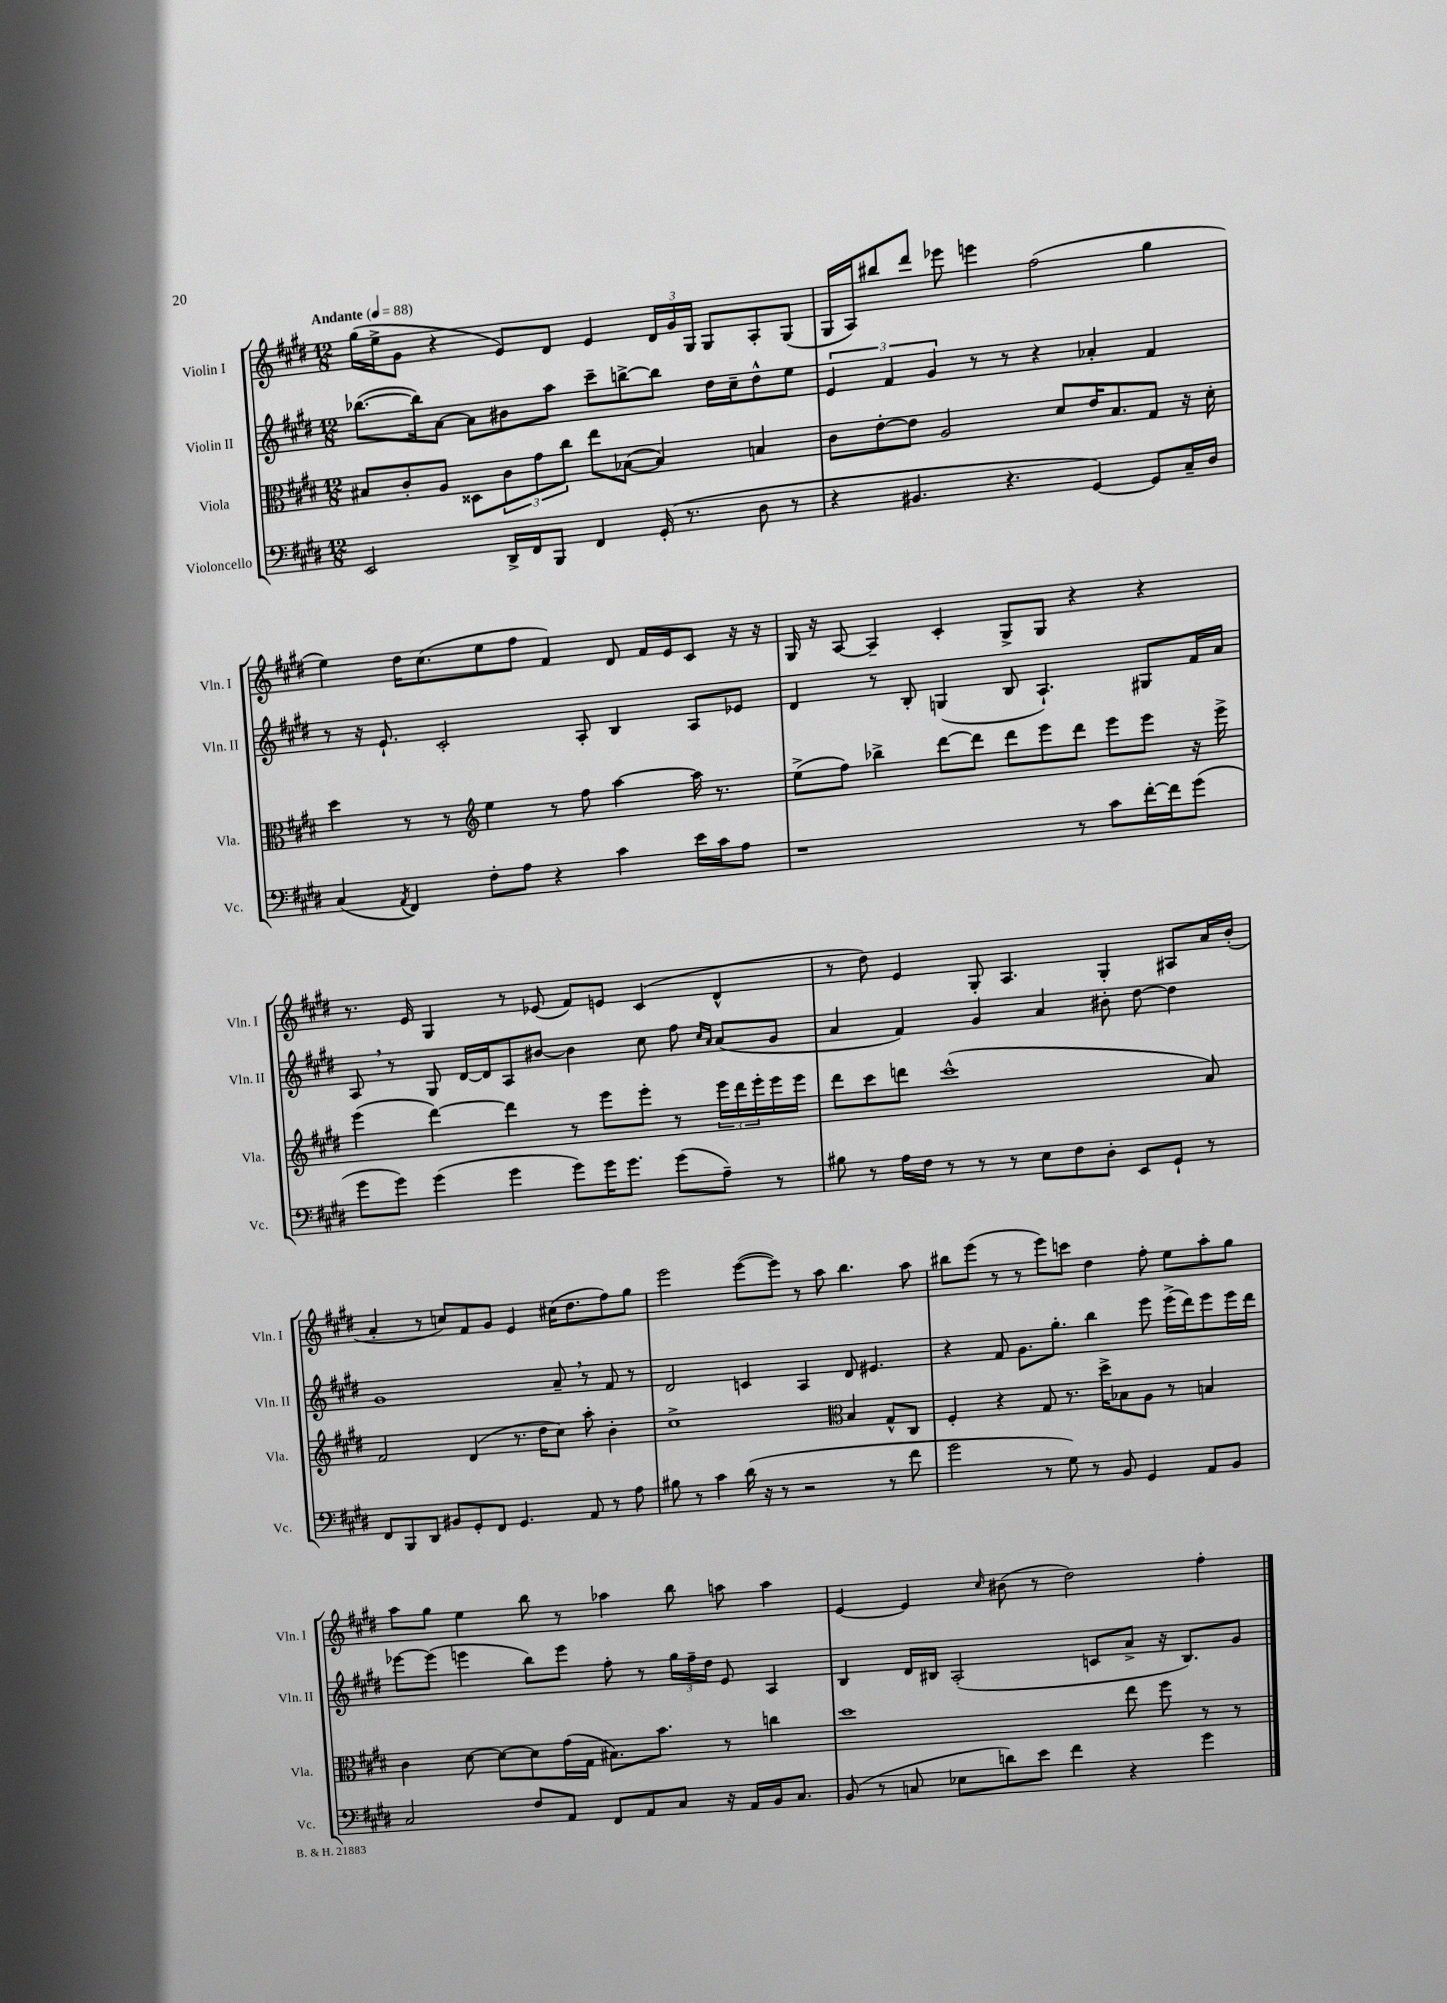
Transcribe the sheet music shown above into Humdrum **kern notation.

**kern	**kern	**kern	**kern
*staff4	*staff3	*staff2	*staff1
*clefF4	*clefC3	*clefG2	*clefG2
*k[f#c#g#d#]	*k[f#c#g#d#]	*k[f#c#g#d#]	*k[f#c#g#d#]
*M12/8	*M12/8	*M12/8	*M12/8
*MM88	*MM88	*MM88	*MM88
2EE	8B#	([8.bb-	(16gg#
.	.	.	16ee^
.	8c#'	.	8g#
.	.	16bb-])	.
.	8A	[8a	4r
.	8D##	8a]	.
16DD#^	12c#	8b#	8e)
16FF#	.	.	.
.	12g#	.	.
8BBB	.	8aa	8d#
.	12cc#	.	.
4FF#	8ee	8ccc#~	4e
.	([8B-	[8bb^	.
(16GG#'	4B-])	8bb]	24d#
.	.	.	24g#
8.r	.	.	.
.	.	.	24G#
.	.	16dd#	8G#
.	.	16cc#~	.
8D#	4B	8dd#^^	8A'
8r	.	8ee	(8G#
=	=	=	=
4r	8c#	6e	16G#
.	.	.	16A)
.	[8e'	.	8bb#
.	.	6f#	.
4.BB#	8e]	.	8ddd#
.	.	6g#	.
.	2A	.	8eee-
.	.	8r	4eee
4.r	.	8r	.
.	.	4r	(2ff#
.	8d#	.	.
[4GG#)	16e	4a-'	.
.	8.B	.	.
8GG#]	8G#	4f#	4gg#
16C#~	16r	.	.
16D#	16d#'	.	.
=	=	=	=
(4C#	4dd#	8r	4ee)
.	.	16r	.
.	.	8.e`	.
8qAA	.	.	.
4FF#)	8r	.	16dd#
.	.	.	(8.cc#
.	8r	2c#'	.
*	*clefG2	*	*
8F#'	4ee	.	8ee
8A	.	.	8ff#
4r	8r	.	4f#)
.	8ff#	8A'	.
4c#	[4aa	4B	8d#
.	.	.	16f#
.	.	.	16e
16e	16aa]	8A	8c#
16c#	8.r	.	.
8A	.	8e-	16r
.	.	.	16r
=	=	=	=
1r	(8ee^	4d#	16G#
.	.	.	16r
.	8ff#)	.	[8A
.	4bb-^	8r	4A~]
.	.	8B'	.
.	[8ddd#	(4G	4c#'
.	8ddd#]	.	.
.	8ddd#	8B	8G#^
.	8eee	4.A`)	8G#
8r	8ddd#	.	4r
8c#	8eee	.	.
[16f#'	8eee	8G#	4r
16f#]	.	.	.
(8g#	16r	16f#	.
.	16eee^	16a	.
=	=	=	=
8g#	(4eee	8A	8.r
8g#)	.	8r	.
.	.	.	16e
(4g#	[4ddd#)	8G#	4G#
.	.	[16d#	.
.	.	16d#]	.
4g#	4ddd#]	8A	8r
.	.	[8b#	(8e-
8g#)	8r	4b#]	8f#)
16g#	8eee	.	8e
8.g#	.	.	.
.	8eee'	8cc#	(4c#
(8g#	8r	8ff#	.
.	.	16qqcc#	.
.	.	16qqa	.
8A~)	24eee	(8a	4d#^^
.	24ddd#	.	.
.	24eee'	.	.
8r	16eee	8g#	.
.	16eee	.	.
=	=	=	=
8B#	8ddd#	4a	8r
8r	8ccc#	.	8dd#)
16A	8ddd	4f#)	4e
16F#	.	.	.
8r	(1ccc#^^	.	.
8r	.	4g#	8G#'
8r	.	.	4.A
8E	.	4a	.
8F#	.	.	.
8D#'	.	8b#'	4G#'
8EE	.	[8dd#	.
8GG#`	.	4dd#]	8A#
8r	8a)	.	16a
.	.	.	(16b'
=	=	=	=
8FF#	2f#	1g#	4a'
8BBB	.	.	.
8DD#	.	.	8r
8BB#	.	.	8cc)
8GG#'	(4d#	.	8f#
8FF#	.	.	8g#
4.GG#	8.r	.	4e
.	16dd#	.	.
.	8cc#)	8a~	(16cc#
.	.	.	8.dd#
8AA	8aa'	8r	.
8r	4b'	8f#	8ff#)
8A	.	8r	8gg#
=	=	=	=
8B#	1cc#^	2d#	2eee
8r	.	.	.
4c#	.	.	.
(16d#	.	4c	([8eee
16r	.	.	.
8r	.	.	8eee])
2r	.	4A	8r
.	.	.	8aa
*	*clefC3	*	*
.	4B	8d#	4.bb
.	.	4.e#	.
8r	8G#^^	.	.
8f#	8C#	.	8aa
=	=	=	=
2g#	4F#'	4r	8bb#
.	.	.	(8eee
.	4r	8f#	8r
.	.	8.g#	8r
8r	8G#	.	8eee)
.	.	8.gg#'	.
8G#)	8.r	.	8ccc
8r	.	4bb	4dd#
.	16dd#^	.	.
8BB	8B-	.	.
4GG#	8A	8eee	8ff#'
.	8r	(16eee^	8ee
.	.	16ddd#)	.
8AA	4B	8eee	8aa'
8BB	.	16eee	8gg#
.	.	16ddd#	.
=	=	=	=
2C#	4c#	[8eee-	8aa
.	.	(8eee-]	8gg#
.	[8d#	4eee	4ee
.	8d#_	.	.
8F#	8d#]	8bb)	8bb
8AA	(16g#	8eee	8r
.	16G#	.	.
8FF#	8.B#)	8ff#'	4aa-
8AA	.	8r	.
.	8.b	.	.
8C#	.	24gg#	8bb
.	.	24ff#~	.
.	.	24dd#	.
16r	8r	8e	8aa
16AA	.	.	.
16BB	4cc	4A	4aa
8.C#	.	.	.
=	=	=	=
(8BB	1dd#	4B	[4e
8r	.	.	.
8C	.	16d#	4e]
.	.	16B#	.
8E-	.	(2A'	.
.	.	.	16qqcc#
8d)	.	.	(8b#
8e	.	.	8r
4f#	.	.	2dd#)
.	.	8c	.
4r	8ee	8a^	.
.	8ff#	16r	.
.	.	8.B#)	.
4g#	8r	.	4ff#'
.	8r	8g#	.
==	==	==	==
*-	*-	*-	*-
